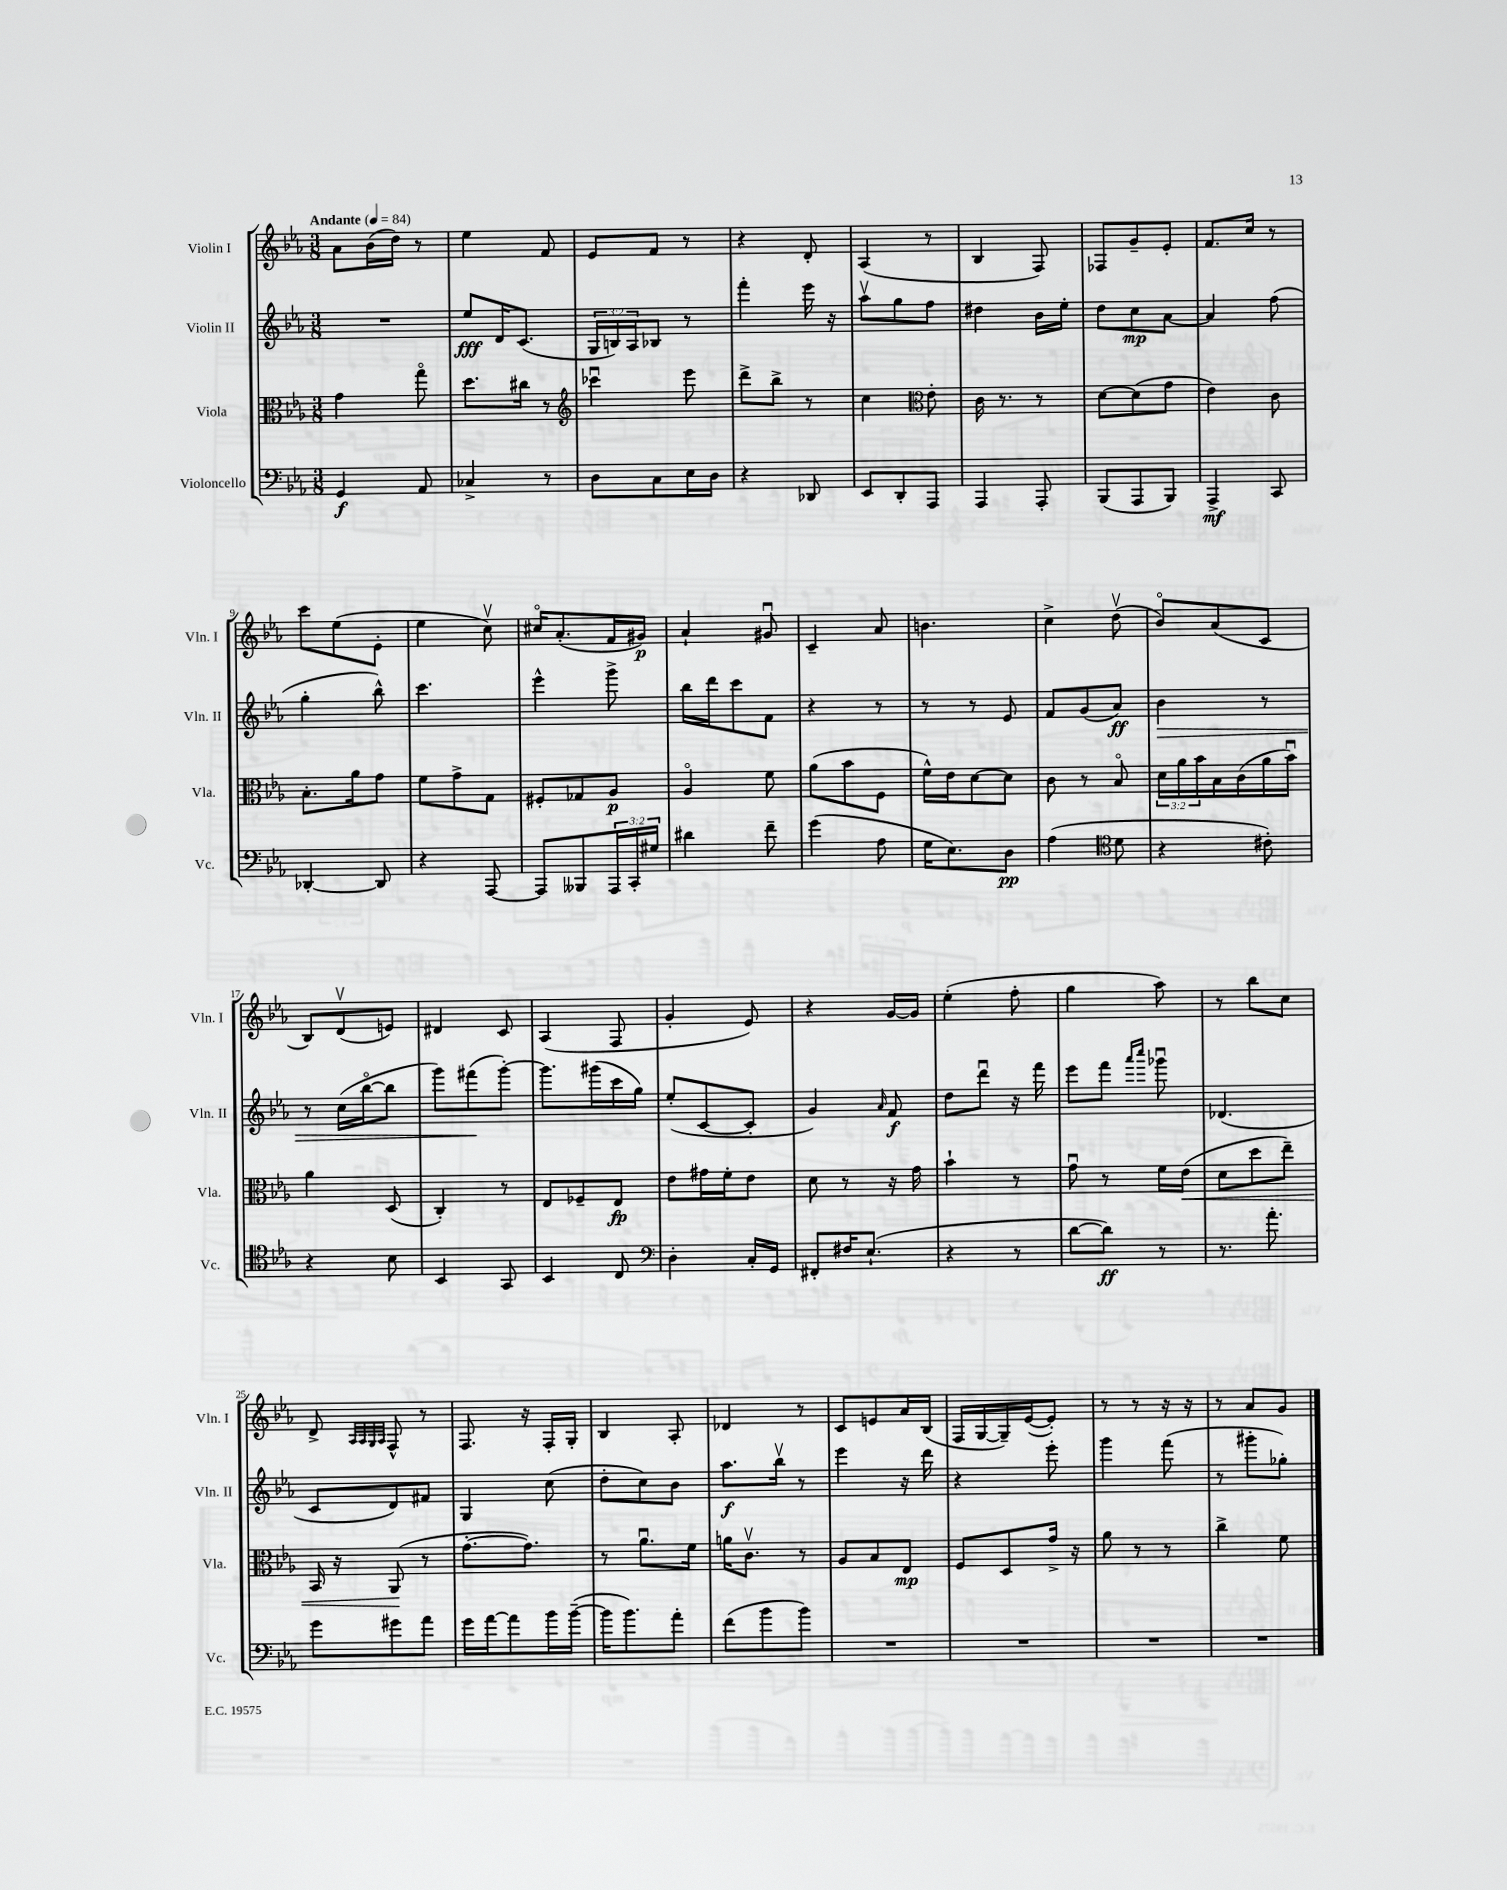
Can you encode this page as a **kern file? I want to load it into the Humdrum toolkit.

**kern	**kern	**kern	**kern
*staff4	*staff3	*staff2	*staff1
*clefF4	*clefC3	*clefG2	*clefG2
*k[b-e-a-]	*k[b-e-a-]	*k[b-e-a-]	*k[b-e-a-]
*M3/8	*M3/8	*M3/8	*M3/8
*MM84	*MM84	*MM84	*MM84
4GG/	4g\	4.r	8a-\L
.	.	.	(16b-\L
.	.	.	16dd\JJ)
8AA-/	8ggo\	.	8r
=	=	=	=
4C-^/	8.dd\L	8ee-/L	4ee-\
.	.	16d/K	.
.	16cc#\Jk	(8.c/J	.
8r	8r	.	8f/
=	=	=	=
*	*clefG2	*	*
8D\L	4ccc-u\	24G/LL	8e-/L
.	.	24B/)	.
.	.	24A-/J	.
8C\	.	8B-/J	8f/J
16E-\L	8eee-\	8r	8r
16D\JJ	.	.	.
=	=	=	=
4r	8ddd^\L	4fff'\	4r
.	8bb-^\J	.	.
8DD-/	8r	16eee-\	8d'/
.	.	16r	.
=	=	=	=
8EE-/L	4cc\	8aa-v\L	(4A-/
8DD'/	.	8gg\	.
*	*clefC3	*	*
8AAA-/J	8e-'\	8ff\J	8r
=	=	=	=
4AAA-/	16c\	4dd#\	4B-/
.	8.r	.	.
8AAA-'/	8r	16b-\LL	8F/)
.	.	16ee-'\JJ	.
=	=	=	=
(8BBB-/L	[8d\L	8dd\L	8F-/L
8AAA-/	(8d\]	8cc\	8g~/
8BBB-/J)	8g\J	[8a-\J	8e-'/J
=	=	=	=
4AAA-^/	4e-\)	4a-/]	8.f/L
.	.	.	16cc/Jk
8CC/	8c\	(8ff\	8r
=	=	=	=
[4DD-'/	8.B-'\L	4gg'\	8ccc\L
.	.	.	(8ee-\
.	16a-\k	.	.
8DD-/]	8g\J	8bb-^^\)	8e-'\J
=	=	=	=
4r	8f\L	4.ccc\	4ee-\
.	8g^\	.	.
[8AAA-/	8G\J	.	8ccv\)
=	=	=	=
8AAA-/]L	8F#'/L	4eee-^^\	16cc#o/LK
.	.	.	(8.a-'/
8BBB--/	8G-/	.	.
24AAA-/L	8A-/J	8ggg^\	16f/L
24CC'/	.	.	.
.	.	.	16g#/JJ)
24G#/JJ	.	.	.
=	=	=	=
4d#\	4A-o/	16bb-\LL	4a-`/
.	.	16ddd\J	.
.	.	8ccc\	.
8f~\	8f\	8f\J	8g#u/
=	=	=	=
(4g\	(8a-\L	4r	4c~/
.	8b-\	.	.
8A-\	8F\J	8r	8a-/
=	=	=	=
16G\LK	16f^^\LL)	8r	4.b\
8.E-\)	16e-\J	.	.
.	[8d\	8r	.
8D\J	8d\]J	8e-/	.
=	=	=	=
(4A-\	8c\	8f/L	4cc^\
.	8r	(8g/	.
*clefC4	*	*	*
8d\	8B-o/	8a-/J)	(8ddv\
=	=	=	=
4r	24d\LL	4b-\	8b-o/L)
.	24a-\	.	.
.	24b-\	.	.
.	16B-\	.	(8a-/
.	(16c\	.	.
8c#'\)	16a-\	8r	8c/J
.	16b-u\JJ)	.	.
=	=	=	=
4r	4a-\	8r	8B-/L)
.	.	(16cc\LL	(8dv/
.	.	[16bb-o\J	.
8B-\	(8D/	8bb-\]J	8e/J)
=	=	=	=
4BB-/	4C'/)	8ggg\L)	4d#/
.	.	(8fff#\	.
8GG/	8r	[8ggg'\J)	8c/
=	=	=	=
4BB-/	8E-/L	8.ggg\]L	(4A-/
.	8F-~/	.	.
.	.	(16ggg#\L	.
8C/	8E-/J	16ccc\	8F/
.	.	16gg\JJ)	.
=	=	=	=
*clefF4	*	*	*
4D'\	8e-\L	(8ee-'/L	4g'/
.	16g#\L	[8c/	.
.	16f'\J	.	.
16C'/LL	8e-\J	8c'/]J	8e-/)
16GG/JJ	.	.	.
=	=	=	=
8FF#'/L	8d\	4g/)	4r
16F#/K	8r	.	.
(8.E-`/J	.	.	.
.	.	16qqa-/	.
.	16r	8f/	[16g/LL
.	16g\	.	16g/]JJ
=	=	=	=
4r	4b-`\	8dd\L	(4ee-'\
.	.	8dddu\J	.
8r	8r	16r	8ff'\
.	.	16fff\	.
=	=	=	=
[8d\L	8gu\	8eee-\L	4gg\
8d\]J)	8r	8fff\J	.
.	.	16qqaaa-/LL	.
.	.	16qqcccc/JJ	.
8r	16f\LL	8ggg-u\	8aa-\)
.	(16e-\JJ	.	.
=	=	=	=
8.r	8d\L	(4.d-/	8r
.	8dd\	.	8bb-\L
8.a-'\	.	.	.
.	8ee-~\J)	.	8cc\J
=	=	=	=
8g\L	16BB-/	8c/L	8d^/
.	16r	.	.
.	.	.	32qqA-/LLL
.	.	.	32qqA-/
.	.	.	32qqG/
.	.	.	32qqA-/JJJ
8g#\	(8AA-/	8d/)	8F^^/
8a-\J	8r	8f#/J	8r
=	=	=	=
16g\LL	[8.g'\L	4G/	8.F/
[16a-\J	.	.	.
8a-\]	.	.	.
.	8.g\]J)	.	16r
16b-\L	.	(8cc\	16F'/LL
([16b-~\JJ	.	.	16G'/JJ
=	=	=	=
16b-\]LK	8r	8dd'\L	4B-/
8.b-\)	.	.	.
.	8.a-u\L	8cc\)	.
8a-'\J	.	8b-\J	8A-'/
.	16f\Jk	.	.
=	=	=	=
(8f\L	16a\LK	8.aa-\L	4d-/
.	8.cv\J	.	.
8b-\	.	.	.
.	.	16bb-v\Jk	.
8b-\J)	8r	8r	8r
=	=	=	=
4.r	8A-/L	4eee-\	8c/L
.	8B-/	.	8e/
.	8E-/J	16r	16a-/L
.	.	16ddd\	(16B-/JJ
=	=	=	=
4.r	8F/L	4r	16F/LL
.	.	.	[16G/
.	8D/	.	16G~/])
.	.	.	([16e-/J
.	16g^/Jk	8eee-'\	8e-'/]J)
.	16r	.	.
=	=	=	=
4.r	8a-\	4ggg\	8r
.	8r	.	8r
.	8r	(8fff\	16r
.	.	.	16r
=	=	=	=
4.r	4cc^\	8r	8r
.	.	8ggg#'\L	8a-/L
.	8f\	8gg-'\J)	8g/J
==	==	==	==
*-	*-	*-	*-
